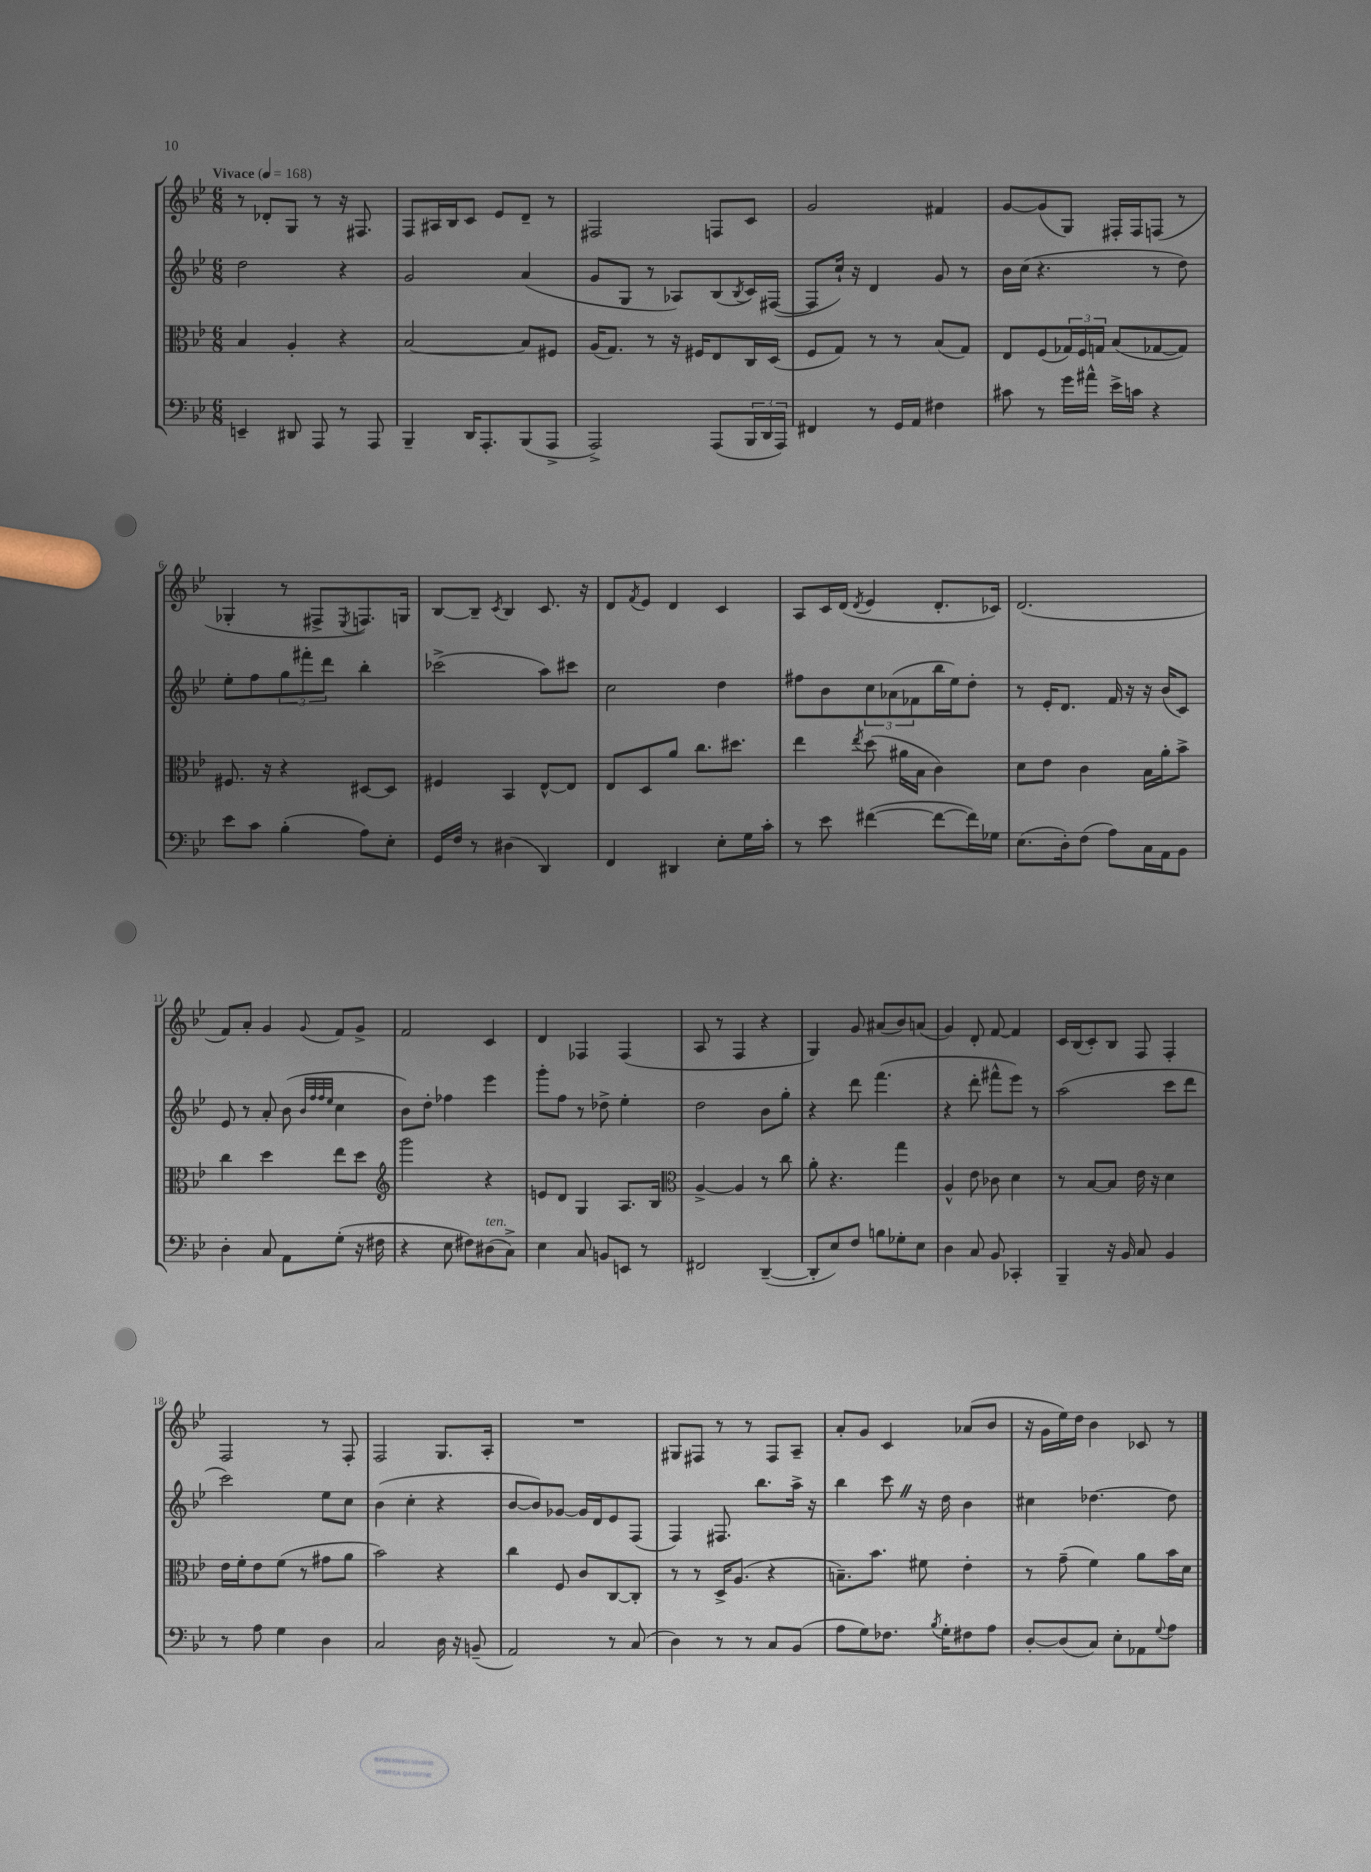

**kern	**kern	**kern	**kern
*part4	*part3	*part2	*part1
*staff4	*staff3	*staff2	*staff1
*clefF4	*clefC3	*clefG2	*clefG2
*k[b-e-]	*k[b-e-]	*k[b-e-]	*k[b-e-]
*M6/8	*M6/8	*M6/8	*M6/8
*MM168	*MM168	*MM168	*MM168
=1	=1	=1	=1
!	!	!	!LO:TX:a:B:t=Vivace
4EEn~/	4B-/	2dd\	8r
.	.	.	8d-X'/L
8DD#X/	4A'/	.	8G/J
8AAA/	.	.	8r
8r	4r	4r	16r
.	.	.	8.F#X/
8AAA/	.	.	.
=2	=2	=2	=2
4BBB-~/	[2B-/	2g/	8F/L
.	.	.	16A#X/L
.	.	.	16B-/J
16DD/KL	.	.	8c/J
8.AAA'/	.	.	.
.	.	.	8e-/L
(8BBB-/	8B-/L]	(4a/	8d~/J
8AAA^/J	8F#X/J	.	8r
=3	=3	=3	=3
2AAA^/)	(16A/KL	8g/L	2F#X/
.	8.G/J)	.	.
.	.	8G/J	.
.	8r	8r	.
.	16r	8A-X/L)	.
.	16F#X/KL	.	.
(8AAA/L	8E-/	(8B-/	8Fn/L
.	.	8qB-/	.
24BBB-/L	16C/L	16c/L)	8c/J
24DD/	.	.	.
.	(16D/JJ	([16F#X/JJ	.
24AAA/JJ)	.	.	.
=4	=4	=4	=4
4FF#X/	8F/L	8F#/L]	2g/
.	8G/J)	16cc`/Jk)	.
.	.	16r	.
8r	8r	4d/	.
16GG/LL	8r	.	.
16AA/JJ	.	.	.
4F#X\	(8B-/L	8g/	4f#X/
.	8G/J)	8r	.
=5	=5	=5	=5
8c#X\	8E-/L	16b-\LL	[8g/L
.	.	(16cc\JJ	.
8r	(8F/	4.r	(8g/]
16g\LL	24G-X/L)	.	8G/J)
.	24F/	.	.
16a#X^^\JJ	.	.	.
.	24Gn/JJ	.	.
16e-^\LL	(8B-/L	.	16F#X'/LL
16cn\JJ	.	.	16F#/J
4r	[8G-X/	8r	(8Fn/J
.	8G-/J])	8dd\)	8r
!!LO:LB:g=z
=6	=6	=6	=6
8e-\L	8.F#X/	8ee-'\L	4G-X'/
8c\J	.	8ff\	.
.	16r	.	.
(4B-'\	4r	12gg\	8r
.	.	12fff#X'\	.
.	.	.	8F#X^/L
.	.	12ddd\J	.
.	.	.	8qE-/
8A\L)	[8D#X/L	4bb-'\	8.Fn/)
8E-'\J	8D#/J]	.	.
.	.	.	16Gn/Jk
=7	=7	=7	=7
16GG/LL	4F#X/	(2ccc-X^\	[8B-/L
16F/JJ	.	.	.
8r	.	.	8B-~/J]
.	.	.	8qc/
(4D#X\	4BB-/	.	4B-/
4DD/)	[8E-^^/L	8aa\L)	8.c/
.	8E-/J]	8ccc#X\J	.
.	.	.	16r
=8	=8	=8	=8
4FF/	8E-/L	2cc\	8d/L
.	.	.	8qf/
.	8D/	.	8e-/J
4DD#X/	8a/J	.	4d/
.	8.cc\L	.	.
8E-'\L	.	4dd\	4c/
.	8.dd#X\J	.	.
16G\L	.	.	.
16c'\JJ	.	.	.
=9	=9	=9	=9
8r	4ee-\	8ff#X\L	8A/L
8e-\	.	8b-\	16c/L
.	.	.	(16d/JJ
.	8qee-/	.	8qd/
([4f#X\	(8dd\	12cc\	4e-/
.	.	(12a-X\	.
.	16a#X\LL	.	.
.	.	12f-X\	.
.	16B-\JJ	.	.
8f#\L_	4c\)	16bb-\L	8.d'/L
.	.	16ee-\J)	.
16f#\L])	.	8dd'\J	.
16G-X\JJ	.	.	16c-X/Jk)
=10	=10	=10	=10
(8.E-\L	8d\L	8r	(2.d/
.	8e-\J	16e-'/KL	.
16D'\k)	.	8.d/J	.
(8F\J	4c\	.	.
8A\L)	.	16f/	.
.	.	16r	.
16C\L	16B-\LL	16r	.
16AA\J	16a'\J	(16b-/KL	.
8BB-\J	8b-^\J	8c/J)	.
!!LO:LB:g=z
=11	=11	=11	=11
4D'\	4cc\	8e-/	8f/L)
.	.	8r	8a'/J
8C/	4dd\	8a'/	4g/
8AA\L	.	(8b-\	.
.	.	32qqb-/LLL	.
.	.	32qqff/	.
.	.	32qqff/	.
.	.	32qqee-/JJJ	8qqg/
(8G'\J	8ee-\L	4cc\	8f/L
16r	8dd\J	.	8g^/J
16F#X\	.	.	.
=12	=12	=12	=12
*	*clefG2	*	*
4r	2ggg\	8b-\L)	2f/
.	.	8dd'\J	.
8E-\	.	4ff-X\	.
8F#X\L)	.	.	.
!LO:TX:a:i:t=ten.	!	!	!
(8D#X\	4r	4eee-\	4c/
8C^\J)	.	.	.
=13	=13	=13	=13
4E-\	8en/L	8ggg'\L	4d/
.	8d/J	8ff\J	.
8C/	4G/	8r	4F-X/
8BBn/L	.	8dd-X^\	.
8EEn/J	8.A/L	4ee-'\	(4F-/
8r	.	.	.
.	16B-/Jk	.	.
=14	=14	=14	=14
*	*clefC3	*	*
2FF#X/	[4A^/	2dd\	8A/
.	.	.	8r
.	4A/]	.	4F/
([4DD~/	8r	8b-\L	4r
.	8cc\	8gg'\J	.
=15	=15	=15	=15
8DD'/L]	8a'\	4r	4G/)
8E-/)	4.r	.	.
8F/J	.	8ddd\	8g/
8Bn\L	.	(4.fff\	(8a#X/L
8G-X'\	4gg\	.	8b-/)
8E-\J	.	.	(8an/J
=16	=16	=16	=16
4D\	4A^^/	4r	4g/)
8C/	8e-\	8ddd'\	8d'/
8BB-/	8c-X\	8fff#X^^\L	[8f/
4CC-X'/	4d\	8eee-\J)	4f/]
.	.	8r	.
=17	=17	=17	=17
4BBB-~/	8r	(2aa\	16c/LL
.	.	.	(16B-/J
.	[8B-/L	.	8c'/)
16r	8B-/J]	.	8B-/J
16BB-/	.	.	.
8C/	16e-\	.	8F/
.	16r	.	.
4BB-/	4d\	8ccc\L	4F'/
.	.	8ddd\J	.
!!LO:LB:g=z
=18	=18	=18	=18
8r	16e-\LL	2ccc\)	2F/
.	16f'\J	.	.
8A\	8e-\	.	.
4G\	(8f\J	.	.
.	8r	.	.
4D\	8g#X\L	8ee-\L	8r
.	8a\J	8cc\J	8F'/
=19	=19	=19	=19
2C/	2b-\)	(4b-\	2F/
.	.	4cc'\	.
16D\	4r	4r	8.G/L
16r	.	.	.
(8BBn~/	.	.	.
.	.	.	16A'/Jk
=20	=20	=20	=20
2AA/)	4cc\	[8b-/L	2.r
.	.	8b-/])	.
.	8F/	[8g-X/J	.
.	8c/L	16g-/LL]	.
.	.	16d/J	.
8r	[8C/	8e-/	.
(8C/	8C'/J]	(8F/J	.
=21	=21	=21	=21
4D\)	8r	4F/)	8G#X/L
.	8r	.	8F#X/J
8r	16D^/KL	8.F#X/	8r
.	(8.A/J	.	.
8r	.	.	8r
.	.	8.bb-\L	.
8C/L	4r	.	8F#/L
(8BB-/J	.	16aa^\Jk	8A~/J
.	.	16r	.
=22	=22	=22	=22
8A\L	8.Bn~\L)	4bb-\	8a'/L
8G\)	.	.	8g/J
.	8.b-\J	.	.
8.F-X\J	.	8cccZ\	4c/
.	8f#X\	16r	.
8qB-/	.	.	.
16G'\KL	.	16dd\	.
8F#X\	4e-'\	4b-\	(8a-X/L
8A\J	.	.	8b-/J
=23	=23	=23	=23
[8D'/L	8r	4cc#X\	16r
.	.	.	16g\LL
(8D/]	(8g~\	.	16ee-\)
.	.	.	16dd\JJ
8C/J)	4f\)	[4.dd-X\	4b-\
8E-'\L	.	.	.
8AA-X\	8a\L	.	8c-X/
8qqG/	.	.	.
8A\J	16b-\L	8dd-\]	8r
.	16d\JJ	.	.
==	==	==	==
*-	*-	*-	*-
